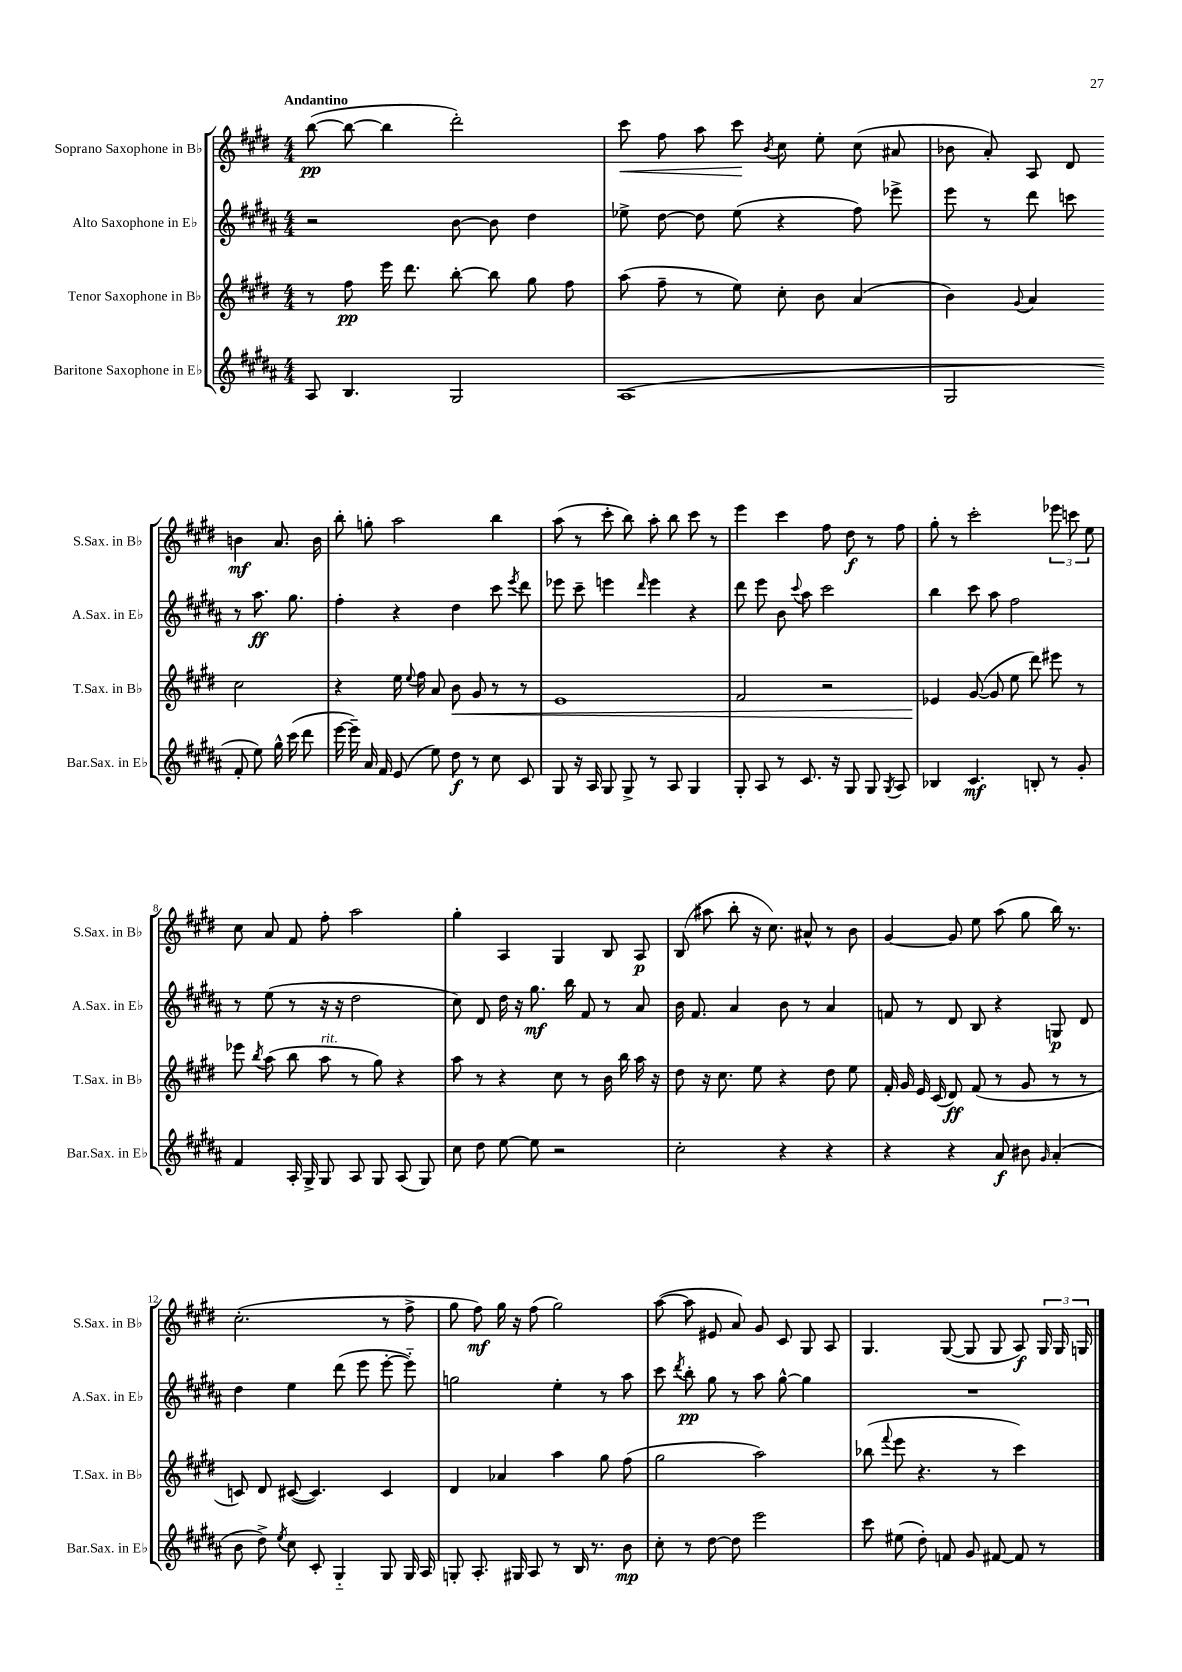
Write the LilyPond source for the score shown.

<<
\new StaffGroup <<
\new Staff = "s0" \with { instrumentName = "Soprano Saxophone in Bb" shortInstrumentName = "S.Sax. in Bb" } {
    \clef treble \key e \major \numericTimeSignature \time 4/4 \tempo "Andantino"
    \autoBeamOff b''8~\pp( b''8~ b''4 dis'''2-.) |
    cis'''8\< fis''8 a''8 cis'''8\! \acciaccatura { b'8 } cis''8 e''8-. cis''8( ais'8 |
    bes'8 a'8-.) a8 dis'8 b'4\mf a'8. b'16 |
    b''8-. g''8-. a''2 b''4 |
    a''8( r8 cis'''8-. b''8) a''8-. b''8 cis'''8 r8 |
    e'''4 cis'''4 fis''8 dis''8\f r8 fis''8 |
    gis''8-. r8 cis'''2-. \tuplet 3/2 { ees'''8 c'''8 e''8 } |
    cis''8 a'8 fis'8 fis''8-. a''2 |
    gis''4-. a4 gis4 b8 a8\p |
    b8( ais''8 b''8-. r16 cis''8.) ais'8-^ r8 b'8 |
    gis'4~ gis'8 e''8 a''8( gis''8 b''16) r8. |
    cis''2.-.( r8 fis''8-> |
    gis''8 fis''8\mf) gis''16 r16 fis''8( gis''2) |
    a''8~( a''8 eis'8 a'8) gis'8 cis'8 gis8 a8 |
    gis4. gis8~( gis8 gis8 a8\f) \tuplet 3/2 { gis16 gis16 g16 } \bar "|." |
}
\new Staff = "s1" \with { instrumentName = "Alto Saxophone in Eb" shortInstrumentName = "A.Sax. in Eb" } {
    \clef treble \key b \major \numericTimeSignature \time 4/4
    \autoBeamOff r2 b'8~ b'8 dis''4 |
    ees''8-> dis''8~ dis''8 ees''8( r4 fis''8) ees'''8-> |
    e'''8 r8 dis'''8 c'''8 r8 ais''8.\ff gis''8. |
    fis''4-. r4 dis''4 cis'''8 \acciaccatura { e'''8 } dis'''8 |
    ees'''8 cis'''8-- e'''4 \grace { dis'''16 } e'''4 r4 |
    dis'''8 e'''8 b'8 \appoggiatura { cis'''8 } ais''8 cis'''2 |
    b''4 cis'''8 ais''8 fis''2 |
    r8 e''8( r8 r16 r16 dis''2 |
    cis''8) dis'8 dis''16 r16 gis''8.\mf b''16 fis'8 r8 ais'8 |
    b'16 fis'8. ais'4 b'8 r8 ais'4 |
    f'8 r8 dis'8 b8 r4 g8\p dis'8 |
    dis''4 e''4 dis'''8( e'''8 e'''8~-. e'''8-_) |
    g''2 e''4-. r8 ais''8 |
    cis'''8 \acciaccatura { dis'''8 } b''8-.\pp gis''8 r8 ais''8 gis''8~-^ gis''4 |
    R1 \bar "|." |
}
\new Staff = "s2" \with { instrumentName = "Tenor Saxophone in Bb" shortInstrumentName = "T.Sax. in Bb" } {
    \clef treble \key e \major \numericTimeSignature \time 4/4
    \autoBeamOff r8 fis''8\pp e'''16 dis'''8. b''8~-. b''8 gis''8 fis''8 |
    a''8( fis''8-- r8 e''8) cis''8-. b'8 a'4( |
    b'4) \appoggiatura { gis'8 } a'4 cis''2 |
    r4 e''16 \appoggiatura { e''8 } fis''16 a'8 b'8\< gis'8 r8 r8 |
    e'1 |
    fis'2 r2 |
    ees'4\! gis'8~( gis'8 e''8 dis'''8) eis'''8 r8 |
    ees'''8 \acciaccatura { b''8 } a''8( b''8 a''8^\markup { \italic "rit." } r8 gis''8) r4 |
    a''8 r8 r4 cis''8 r8 b'16 b''16 a''16 r16 |
    dis''8 r16 cis''8. e''8 r4 dis''8 e''8 |
    fis'16-. gis'16 e'16 cis'16( dis'8\ff) fis'8( r8 gis'8 r8 r8 |
    c'8) dis'8 cis'8~( cis'4.) cis'4 |
    dis'4 aes'4 a''4 gis''8 fis''8( |
    gis''2 a''2) |
    bes''8( \appoggiatura { fis'''8 } e'''8 r4. r8 cis'''4) \bar "|." |
}
\new Staff = "s3" \with { instrumentName = "Baritone Saxophone in Eb" shortInstrumentName = "Bar.Sax. in Eb" } {
    \clef treble \key b \major \numericTimeSignature \time 4/4
    \autoBeamOff ais8 b4. gis2 |
    ais1( |
    gis2 fis'8-. e''8) gis''16-^ cis'''16( dis'''8 |
    e'''16~ e'''16--) ais'16 fis'16 e'8( e''8) dis''8\f r8 cis''8 cis'8 |
    gis8 r16 ais16 gis8 gis8-> r8 ais8 gis4 |
    gis8-. ais8 r8 cis'8. r16 gis8 gis8 \acciaccatura { gis8 } ais8 |
    bes4 cis'4.\mf b8-. r8 gis'8-. |
    fis'4 ais16-. gis16-> gis8 ais8 gis8 ais8( gis8) |
    cis''8 dis''8 e''8~ e''8 r2 |
    cis''2-. r4 r4 |
    r4 r4 ais'8\f bis'8 \grace { gis'16 } ais'4-.( |
    b'8 dis''8->) \acciaccatura { e''8 } cis''8 cis'8-. gis4-_ gis8 gis16 ais16 |
    g8-. ais8.-. gis16 ais8 r8 b16 r8. b'8\mp |
    cis''8-. r8 dis''8~ dis''8 e'''2 |
    cis'''8 eis''8( dis''8-.) f'8 gis'8 fis'8~ fis'8 r8 \bar "|." |
}
>>
>>
